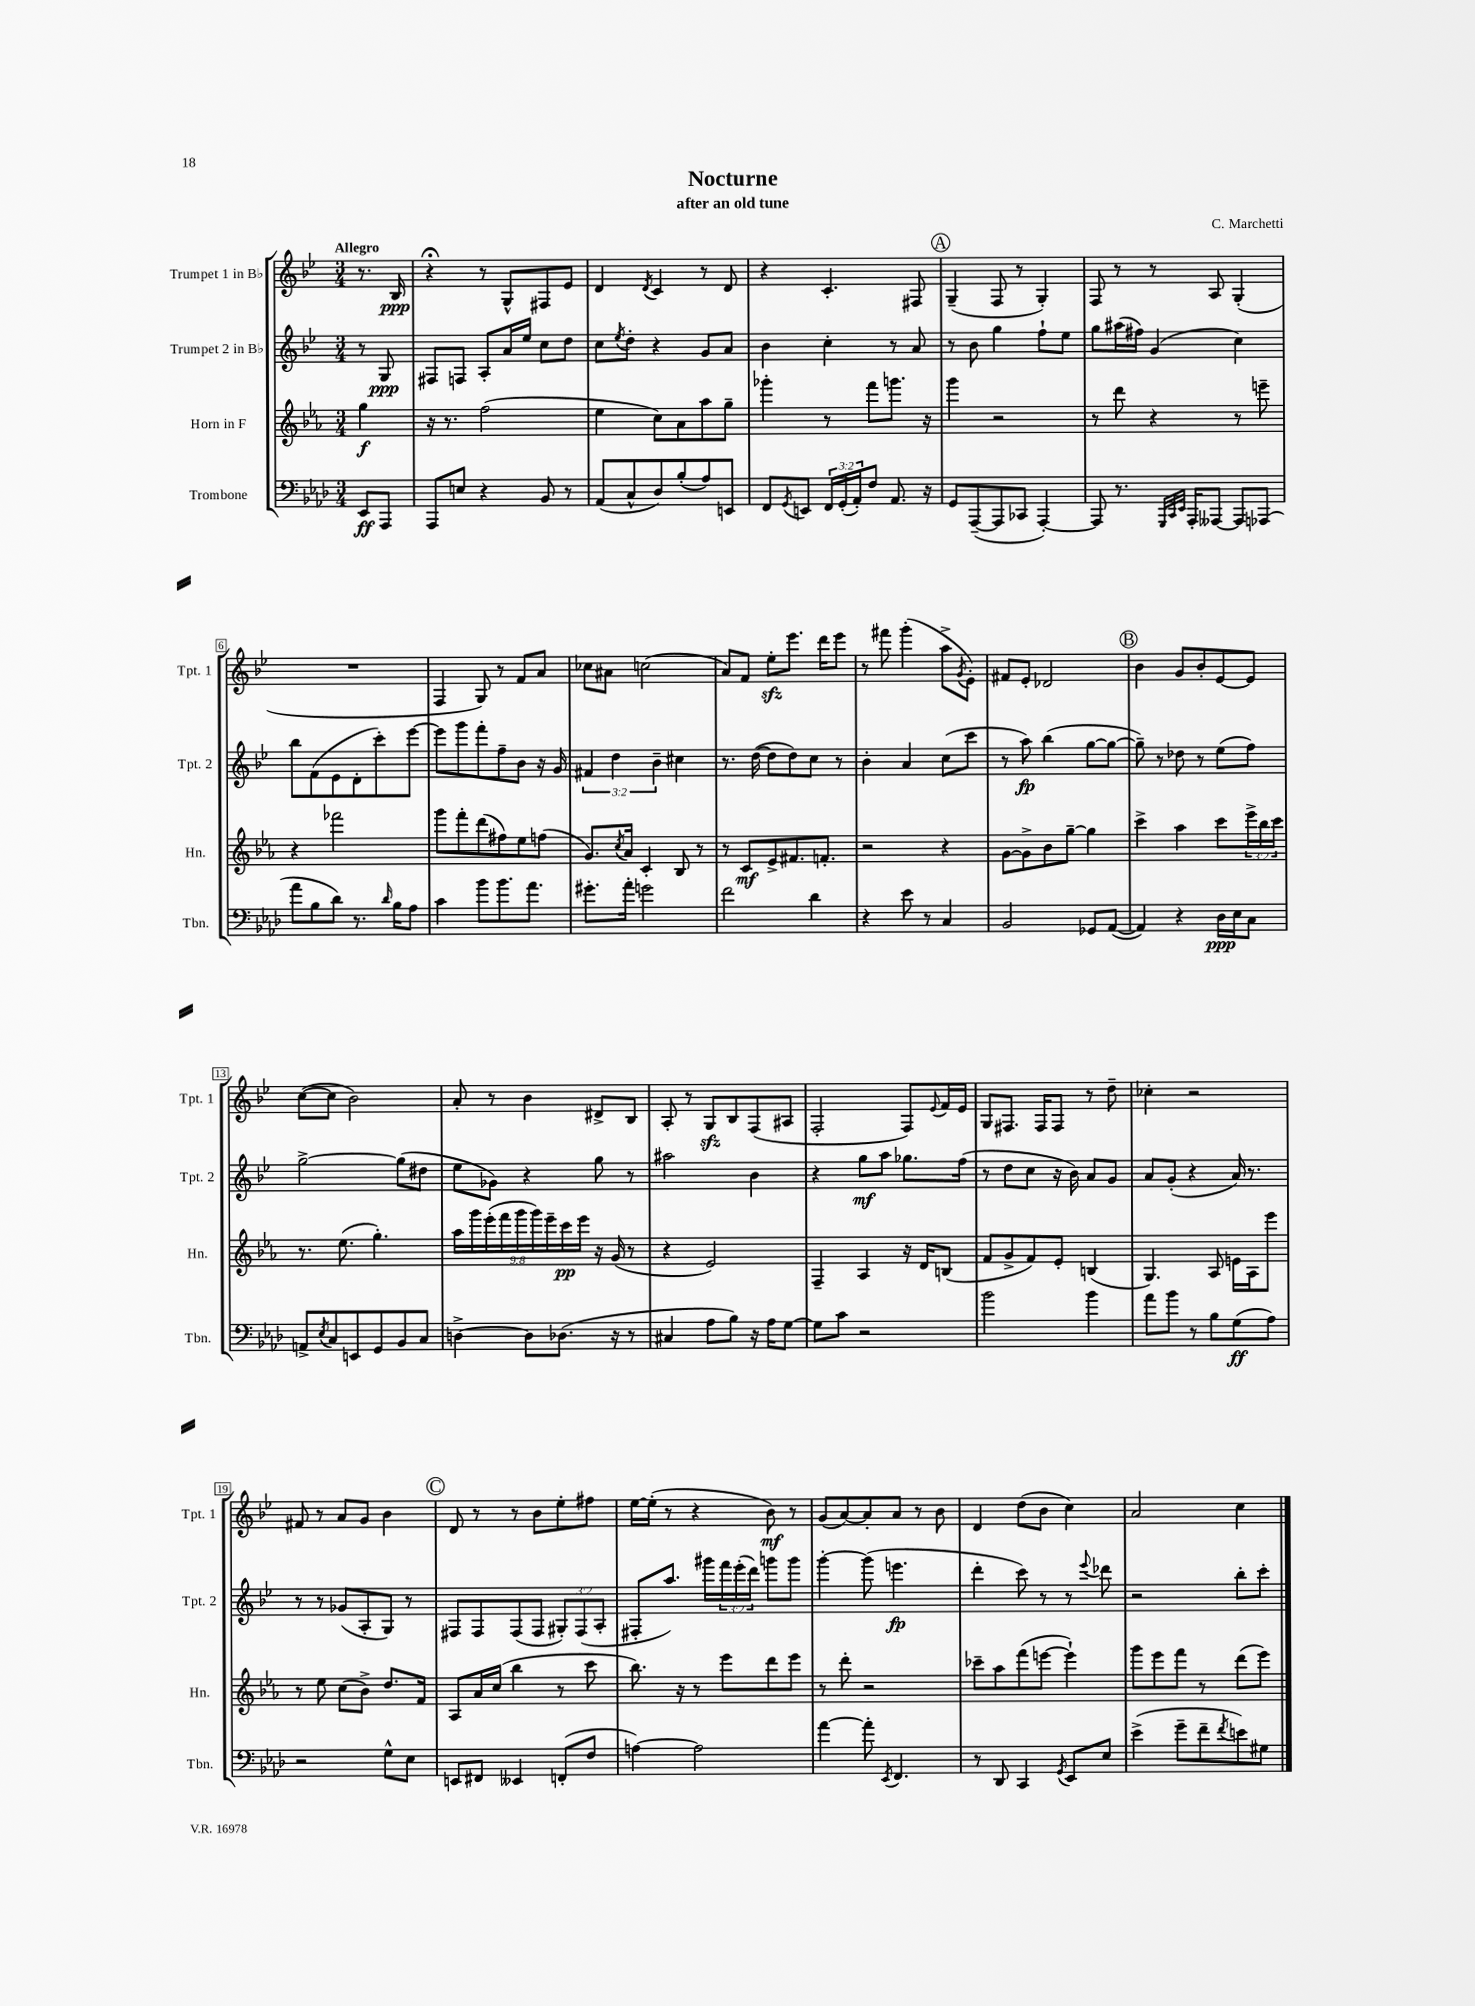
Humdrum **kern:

**kern	**dynam	**kern	**dynam	**kern	**dynam	**kern	**dynam
*part4	*part4	*part3	*part3	*part2	*part2	*part1	*part1
*staff4	*staff4	*staff3	*staff3	*staff2	*staff2	*staff1	*staff1
*I"Trombone	*	*I"Horn in F	*	*I"Trumpet 2 in B♭	*	*I"Trumpet 1 in B♭	*
*I'Tbn.	*	*I'Hn.	*	*I'Tpt. 2	*	*I'Tpt. 1	*
*clefF4	*	*clefG2	*	*clefG2	*	*clefG2	*
*k[b-e-a-d-]	*	*k[b-e-a-]	*	*k[b-e-]	*	*k[b-e-]	*
*M3/4	*	*M3/4	*	*M3/4	*	*M3/4	*
=	=	=	=	=	=	=	=
!	!	!	!	!	!	!LO:TX:a:B:t=Allegro	!
8EE-/L	ff	4gg\	f	8r	.	8.r	.
8AAA-/J	.	.	.	8G/	ppp	.	.
.	.	.	.	.	.	16B-/	ppp
=1	=1	=1	=1	=1	=1	=1	=1
8AAA-/L	.	16r	.	8F#X/L	.	4r;<	.
.	.	8.r	.	.	.	.	.
8En/J	.	.	.	8Fn/J	.	.	.
4r	.	(2ff\	.	8A'/L	.	8r	.
.	.	.	.	16a/L	.	8G^^/L	.
.	.	.	.	16ee-/JJ	.	.	.
8BB-/	.	.	.	8cc\L	.	8F#X/	.
8r	.	.	.	8dd\J	.	8e-/J	.
=2	=2	=2	=2	=2	=2	=2	=2
(8AA-/L	.	4ee-\	.	8cc\L	.	4d/	.
.	.	.	.	8qee-/	.	.	.
8C^^/	.	.	.	8dd'\J	.	.	.
.	.	.	.	.	.	8qd/	.
8D-/)	.	8cc\L)	.	4r	.	4c/	.
(8B-'/	.	8a-\	.	.	.	.	.
8A-/)	.	8aa-\	.	8g/L	.	8r	.
8EEn/J	.	8gg~\J	.	8a/J	.	8d/	.
=3	=3	=3	=3	=3	=3	=3	=3
8FF/L	.	4ggg-X'\	.	4b-\	.	4r	.
8qGG/	.	.	.	.	.	.	.
8EEn/J	.	.	.	.	.	.	.
24FF/LL	.	8r	.	4cc'\	.	4.c'/	.
(24GG'/	.	.	.	.	.	.	.
24AA-'/J)	.	.	.	.	.	.	.
8F/J	.	8fff\L	.	.	.	.	.
8.AA-/	.	8.gggn\J	.	8r	.	.	.
.	.	.	.	8a/	.	8F#X/	.
16r	.	16r	.	.	.	.	.
!!LO:REH:place=s1:t=A
=4	=4	=4	=4	=4	=4	=4	=4
8GG/L	.	4ggg\	.	8r	.	(4G~/	.
([8AAA-~/	.	.	.	8b-\	.	.	.
8AAA-/]	.	2r	.	4gg\	.	8F/	.
8CC-X/J	.	.	.	.	.	8r	.
[4AAA-'/)	.	.	.	8ff`\L	.	4G'/)	.
.	.	.	.	8ee-\J	.	.	.
=5	=5	=5	=5	=5	=5	=5	=5
8AAA-/]	.	8r	.	8gg\L	.	8F/	.
8.r	.	8ddd\	.	(16aa#X\L	.	8r	.
.	.	.	.	16ff#X\JJ)	.	.	.
.	.	4r	.	(4g/	.	8r	.
32qqGGG/LLL	.	.	.	.	.	.	.
32qqCC/	.	.	.	.	.	.	.
32qqEE-/JJJ	.	.	.	.	.	.	.
16AAA-'/KL	.	.	.	.	.	.	.
[8AAA--X/J	.	.	.	.	.	8A/	.
8AAA--/L]	.	8r	.	4cc\)	.	(4G'/	.
(8AAA-X/J	.	8eeen~\	.	.	.	.	.
!!LO:LB:g=z
=6	=6	=6	=6	=6	=6	=6	=6
8a-\L	.	4r	.	8bb-\L	.	2.r	.
8B-\	.	.	.	(8f\	.	.	.
8d-\J)	.	2fff-X\	.	8e-\	.	.	.
8.r	.	.	.	8d'\	.	.	.
.	.	.	.	8ccc'\)	.	.	.
16qqd-/	.	.	.	.	.	.	.
16B-\KL	.	.	.	.	.	.	.
8A-\J	.	.	.	[8eee-\J	.	.	.
=7	=7	=7	=7	=7	=7	=7	=7
4c\	.	8ggg\L	.	8eee-\L]	.	4F/	.
.	.	8fff'\	.	8ggg\	.	.	.
8b-\L	.	(8ddd\	.	8fff'\	.	8G/)	.
8.b-\	.	8ff#X\)	.	8ff~\	.	8r	.
.	.	8ee-\	.	8b-\J	.	8f/L	.
8.a-\J	.	.	.	.	.	.	.
.	.	(8ffn\J	.	16r	.	8a/J	.
.	.	.	.	16g/	.	.	.
=8	=8	=8	=8	=8	=8	=8	=8
8.g#X'\L	.	8.g/L)	.	6f#X/	.	8cc-X\L	.
.	.	.	.	.	.	8a#X\J	.
.	.	.	.	6dd\	.	.	.
.	.	8qcc/	.	.	.	.	.
16a-'\Jk	.	16a-/Jk	.	.	.	.	.
2gn\	.	4c'/	.	.	.	(2ccn\	.
.	.	.	.	6b-~\	.	.	.
.	.	8B-/	.	4cc#X\	.	.	.
.	.	8r	.	.	.	.	.
=9	=9	=9	=9	=9	=9	=9	=9
2f\	.	8r	.	8.r	.	8a/L)	.
.	.	8c/L	mf	.	.	8f/J	.
.	.	.	.	([16dd\	.	.	.
.	.	8e-^/	.	8dd\L]	.	8ee-zz'\L	.
.	.	8.f#X/	.	8dd\)	.	8.eee-\J	.
4d-\	.	.	.	8cc\J	.	.	.
.	.	8.fn'/J	.	.	.	16ddd\KL	.
.	.	.	.	8r	.	8eee-\J	.
=10	=10	=10	=10	=10	=10	=10	=10
4r	.	2r	.	4b-'\	.	8r	.
.	.	.	.	.	.	8fff#X\	.
8e-\	.	.	.	4a/	.	(4ggg'\	.
8r	.	.	.	.	.	.	.
4C/	.	4r	.	(8cc\L	.	8aa^\L	.
.	.	.	.	.	.	8qg/	.
.	.	.	.	8ccc\J	.	8e-'\J)	.
=11	=11	=11	=11	=11	=11	=11	=11
2BB-/	.	[8g\L	.	8r	.	8f#X/L	.
.	.	8g^\]	.	8aa\)	fp	8e-'/J	.
.	.	8b-\	.	(4bb-\	.	2d-X/	.
.	.	[8gg~\J	.	.	.	.	.
8GG-X/L	.	4gg\]	.	[8gg\L	.	.	.
([8AA-/J	.	.	.	8gg\J_	.	.	.
!!LO:REH:place=s1:t=B
=12	=12	=12	=12	=12	=12	=12	=12
4AA-/])	.	4ccc^\	.	8gg~\])	.	4b-\	.
.	.	.	.	8r	.	.	.
4r	.	4aa-\	.	8dd-X\	.	8g/L	.
.	.	.	.	8r	.	8b-'/	.
16D-\LL	ppp	8ccc\L	.	(8ee-\L	.	[8e-/	.
16E-\J	.	.	.	.	.	.	.
8C\J	.	24eee-^\L	.	8ff\J)	.	8e-/J]	.
.	.	24bb-\	.	.	.	.	.
.	.	24ccc\JJ	.	.	.	.	.
!!LO:LB:g=z
=13	=13	=13	=13	=13	=13	=13	=13
8AAn^/L	.	8.r	.	[2gg^\	.	([8cc\L	.
8qE-/	.	.	.	.	.	.	.
8C/	.	.	.	.	.	8cc\J]	.
.	.	(8.ee-\	.	.	.	.	.
8EEn/	.	.	.	.	.	2b-\)	.
8GG/	.	4.gg'\)	.	.	.	.	.
8BB-/	.	.	.	(8gg\L]	.	.	.
8C/J	.	.	.	8dd#X\J	.	.	.
=14	=14	=14	=14	=14	=14	=14	=14
[4Dn^\	.	18aa-\LL	.	8ee-\L	.	8a'/	.
.	.	18ggg\	.	.	.	.	.
.	.	(18eee-'\	.	.	.	.	.
.	.	.	.	8g-X\J)	.	8r	.
.	.	18fff\	.	.	.	.	.
.	.	18ggg\	.	.	.	.	.
8D\L]	.	.	.	4r	.	4b-\	.
.	.	18ggg\)	.	.	.	.	.
.	.	18eee-~\	.	.	.	.	.
(8.D-X\J	.	.	.	.	.	.	.
.	.	18ccc\	pp	.	.	.	.
.	.	18eee-\JJ	.	.	.	.	.
.	.	16r	.	8gg\	.	8d#X^/L	.
16r	.	(16g/	.	.	.	.	.
8r	.	8r	.	8r	.	8B-/J	.
=15	=15	=15	=15	=15	=15	=15	=15
4C#X/	.	4r	.	2aa#X\	.	8A'/	.
.	.	.	.	.	.	8r	.
8A-\L	.	2e-/)	.	.	.	8Gzz/L	.
8B-\J)	.	.	.	.	.	8B-/	.
16r	.	.	.	4b-\	.	(8F/	.
16A-\KL	.	.	.	.	.	.	.
[8G\J	.	.	.	.	.	8A#X/J	.
=16	=16	=16	=16	=16	=16	=16	=16
8G\L]	.	4F~/	.	4r	.	2F'/	.
8c\J	.	.	.	.	.	.	.
2r	.	4A-/	.	8gg\L	mf	.	.
.	.	.	.	8aa\J	.	.	.
.	.	16r	.	8.gg-X\L	.	8F/L)	.
.	.	16d/KL	.	.	.	.	.
.	.	.	.	.	.	8qqe-/	.
.	.	(8Bn/J	.	.	.	16f/L	.
.	.	.	.	(16ff\Jk	.	16e-/JJ	.
=17	=17	=17	=17	=17	=17	=17	=17
2b-\	.	8f/L	.	8r	.	8G/L	.
.	.	8g^/	.	8dd\L	.	8.F#X/J	.
.	.	8f/)	.	8cc\J	.	.	.
.	.	.	.	.	.	16F#/KL	.
.	.	8e-'/J	.	16r	.	8F#/J	.
.	.	.	.	16b-\)	.	.	.
4b-\	.	(4Bn/	.	8a/L	.	8r	.
.	.	.	.	8g/J	.	8dd~\	.
=18	=18	=18	=18	=18	=18	=18	=18
8a-\L	.	4.G/)	.	8a/L	.	4cc-X'\	.
8b-\J	.	.	.	(8g'/J	.	.	.
8r	.	.	.	4r	.	2r	.
8B-\L	.	8A-/	.	.	.	.	.
(8G\	ff	16en\LL	.	16a/)	.	.	.
.	.	16A-\J	.	8.r	.	.	.
8A-\J)	.	8eee-\J	.	.	.	.	.
!!LO:LB:g=z
=19	=19	=19	=19	=19	=19	=19	=19
2r	.	8r	.	8r	.	8f#X/	.
.	.	8ee-\	.	8r	.	8r	.
.	.	(8cc\L	.	(8g-X/L	.	8a/L	.
.	.	8b-^\J)	.	8A'/	.	8g/J	.
8G^^\L	.	8.dd/L	.	8G/J)	.	4b-\	.
8E-\J	.	.	.	8r	.	.	.
.	.	16f/Jk	.	.	.	.	.
!!LO:REH:place=s1:t=C
=20	=20	=20	=20	=20	=20	=20	=20
8EEn/L	.	8A-/L	.	8F#X/L	.	8d/	.
8FF#X/J	.	16a-/L	.	8F#/	.	8r	.
.	.	(16cc/JJ	.	.	.	.	.
4EE--X/	.	4bb-\	.	(8F#/	.	8r	.
.	.	.	.	8F#/J	.	8b-\L	.
(8FFn'/L	.	8r	.	12G#X'/L)	.	8ee-'\	.
.	.	.	.	(12F#/	.	.	.
8F/J	.	8ccc\	.	.	.	8ff#X\J	.
.	.	.	.	12A'/J	.	.	.
=21	=21	=21	=21	=21	=21	=21	=21
[4An\)	.	8.bb-\)	.	8F#X'/L	.	[16ee-\LL	.
.	.	.	.	.	.	(16ee-'\JJ]	.
.	.	.	.	8.aa/J)	.	8r	.
.	.	16r	.	.	.	.	.
2A\]	.	8r	.	.	.	4r	.
.	.	.	.	16ggg#X\LL	.	.	.
.	.	8eee-\L	.	24fff\	.	.	.
.	.	.	.	(24eee-'\	.	.	.
.	.	.	.	24ddd\JJ)	.	.	.
.	.	8ddd\	.	8gggn\L	.	8b-\)	mf
.	.	8eee-\J	.	8ggg\J	.	8r	.
=22	=22	=22	=22	=22	=22	=22	=22
[4a-\	.	8r	.	[4ggg'\	.	(8g/L	.
.	.	8ddd'\	.	.	.	[8a/)	.
8a-'\]	.	2r	.	(8ggg\]	.	8a'/]	.
8qEE-/	.	.	.	.	.	.	.
4.FF/	.	.	.	4.eeen\	fp	8a/J	.
.	.	.	.	.	.	8r	.
.	.	.	.	.	.	8b-\	.
=23	=23	=23	=23	=23	=23	=23	=23
8r	.	8ccc-X~\L	.	4ddd'\	.	4d/	.
8DD-/	.	8aa-\	.	.	.	.	.
4CC/	.	(8fff\	.	8ccc\)	.	(8dd\L	.
.	.	[8eeen\J	.	8r	.	8b-\J	.
8qGG/	.	.	.	.	.	.	.
8EE-/L	.	4eee`\])	.	8r	.	4cc\)	.
.	.	.	.	8qqeee-/	.	.	.
8E-/J	.	.	.	8ddd-X\	.	.	.
=24	=24	=24	=24	=24	=24	=24	=24
(4e-^\	.	8ggg\L	.	2r	.	2a/	.
.	.	8eee-\	.	.	.	.	.
8g~\L	.	8fff\J	.	.	.	.	.
8f~\	.	8r	.	.	.	.	.
8qf/	.	.	.	.	.	.	.
8en\)	.	(8ddd\L	.	8bb-'\L	.	4cc\	.
8G#X\J	.	8eee-\J)	.	8ccc'\J	.	.	.
==	==	==	==	==	==	==	==
*-	*-	*-	*-	*-	*-	*-	*-
